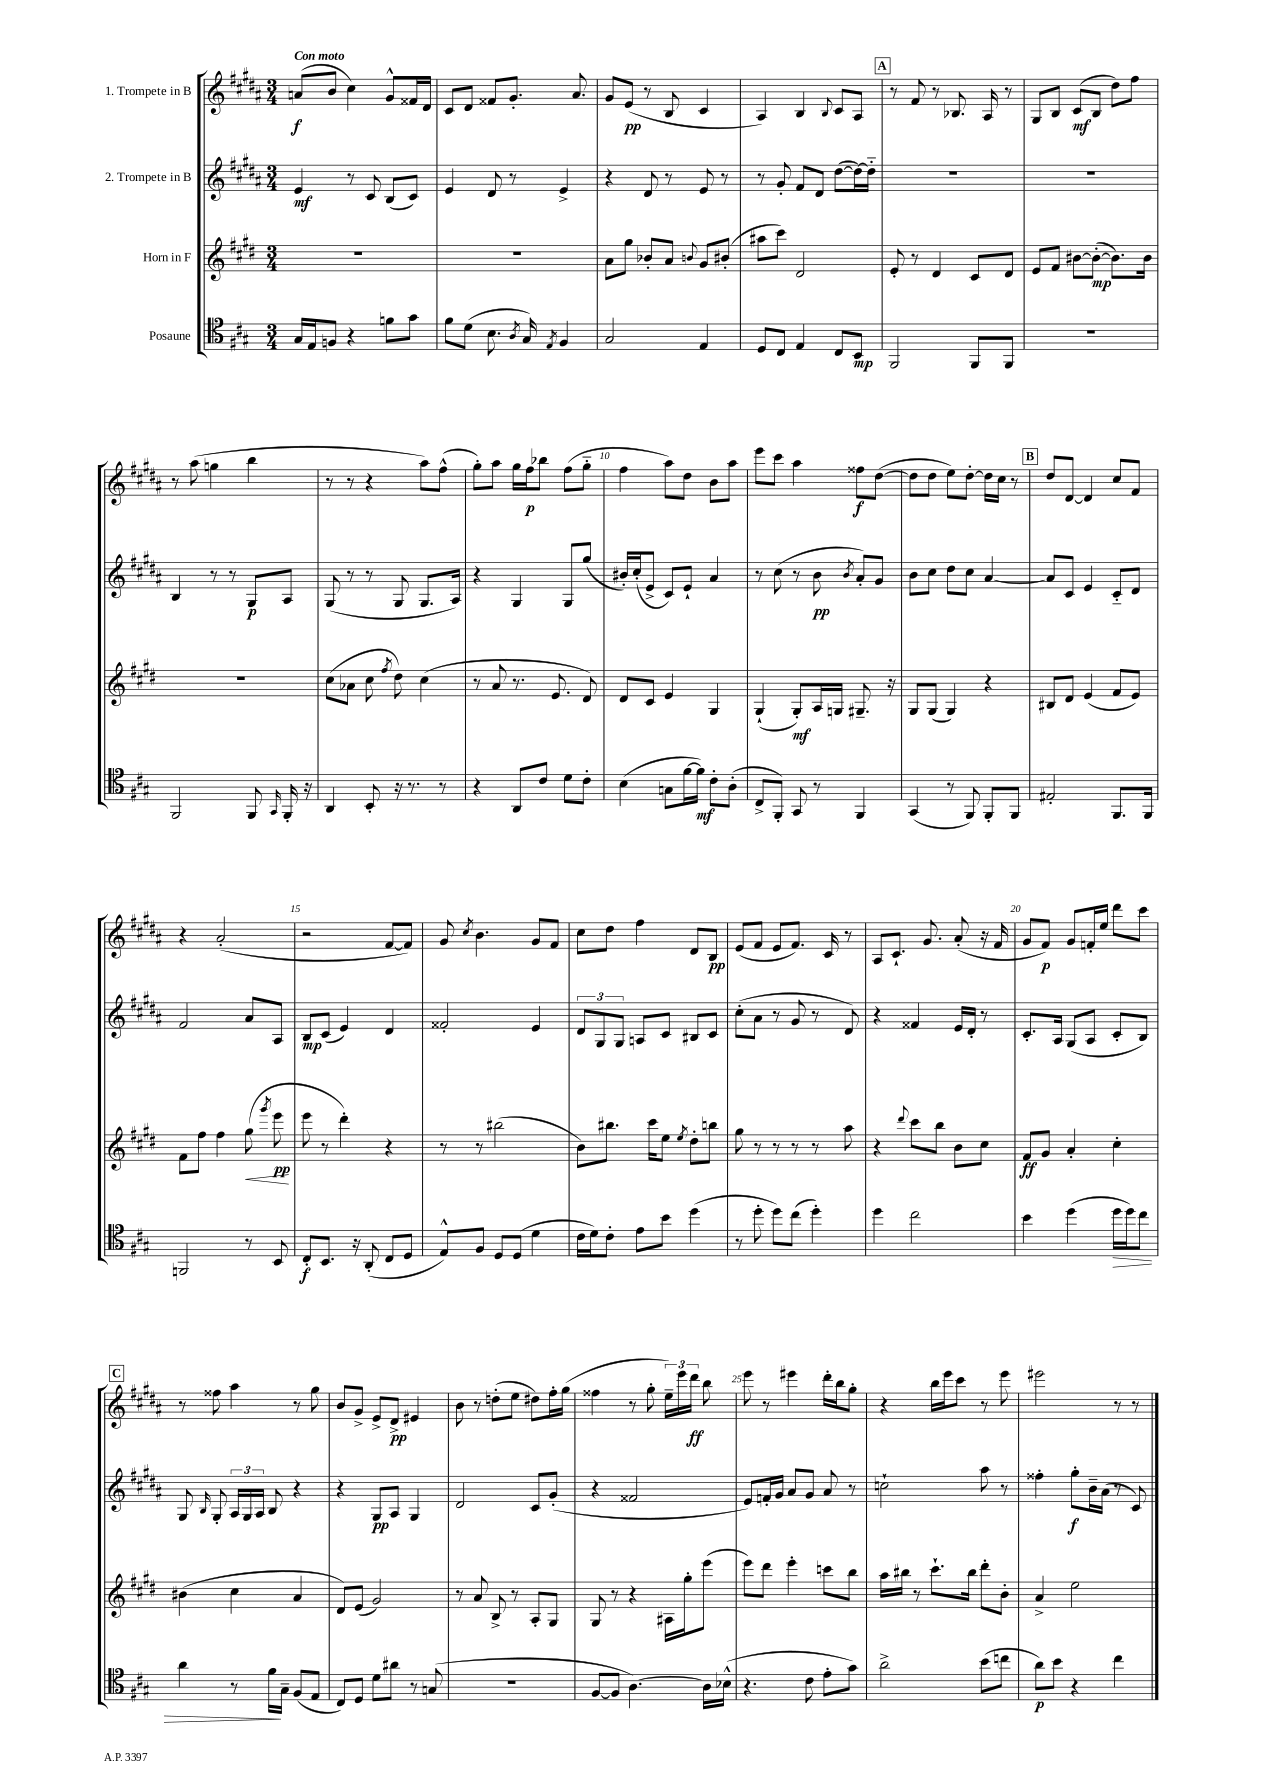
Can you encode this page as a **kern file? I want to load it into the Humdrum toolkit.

**kern	**kern	**kern	**kern
*staff4	*staff3	*staff2	*staff1
*clefC4	*clefG2	*clefG2	*clefG2
*k[f#c#g#]	*k[f#c#g#d#]	*k[f#c#g#d#a#]	*k[f#c#g#d#a#]
*M3/4	*M3/4	*M3/4	*M3/4
16G#	2.r	4e	(8a
16E	.	.	.
8F	.	.	8b
4r	.	8r	4cc#)
.	.	8c#	.
8f	.	(8B	8g#^^
8g#	.	8c#)	16f##
.	.	.	16d#
=	=	=	=
8f#	2.r	4e	8c#
(8d	.	.	8d#
8.B	.	8d#	8f##
.	.	8r	8.g#'
8qA	.	.	.
16G#)	.	.	.
8qE	.	.	.
4F#	.	4e^	.
.	.	.	8.a#
=	=	=	=
2G#	8a	4r	8g#
.	8gg#	.	(8e
.	8b-'	8d#	8r
.	8a	8r	8B
.	8qqb	.	.
4E	8g#	8e	4c#
.	(8b#'	8r	.
=	=	=	=
8D	8aa#	8r	4A#)
8C#	8ccc#)	8g#'	.
4E	2d#	8f#	4B
.	.	8d#	.
.	.	.	8qqB
8C#	.	([8dd#	8c#
8BB	.	16dd#_)	8A#
.	.	16dd#'~]	.
=	=	=	=
2FF#	8e'	2.r	8r
.	8r	.	8f#
.	4d#	.	8r
.	.	.	8.B-
8FF#	8c#	.	.
.	.	.	16A#
8FF#	8d#	.	8r
=	=	=	=
2.r	8e	2.r	8G#
.	8f#	.	8B
.	[8b#	.	(8c#
.	(8b#'_	.	8B
.	8.b#])	.	8dd#)
.	.	.	8ff#
.	16b#	.	.
=	=	=	=
2FF#	2.r	4B	8r
.	.	.	(8aa#
.	.	8r	4gg
.	.	8r	.
8FF#	.	8G#	4bb
16qqGG#	.	.	.
16FF#'	.	8A#	.
16r	.	.	.
=	=	=	=
4AA	(8cc#	(8G#	8r
.	8a-	8r	8r
8BB'	8cc#	8r	4r
.	8qff#	.	.
16r	8dd#)	8G#	.
8.r	.	.	.
.	(4cc#	8.G#	8aa#)
8r	.	.	(8ff#^^
.	.	16A#)	.
=	=	=	=
4r	8r	4r	8gg#')
.	8a	.	8aa#
8AA	8.r	4G#	16gg#
.	.	.	16ff#
8c#	.	.	8bb-
.	8.e	.	.
8d	.	8G#	(8ff#
8c#'	8d#)	(8gg#	8gg#'~
=	=	=	=
(4B	8d#	16b#')	4ff#
.	.	(16cc#'	.
.	8c#	8e^	.
8G	4e	8c#)	8aa#)
[16f#	.	8e`	8dd#
16f#])	.	.	.
8c#'	4G#	4a#	8b
(8A'	.	.	8aa#
=	=	=	=
8C#^	(4G#`	8r	8eee
8FF#')	.	(8cc#	8ccc#
8GG#	8G#')	8r	4aa#
8r	16A	8b	.
.	16G	.	.
.	.	8qb	.
4FF#	8.G#~	8a#')	8ff##
.	.	8g#	([8dd#
.	16r	.	.
=	=	=	=
(4GG#	8G#	8b	8dd#]
.	(8G#	8cc#	8dd#
8r	4G#)	8dd#	8ee)
8FF#)	.	8cc#	[8dd#'
8FF#'	4r	[4a#	16dd#]
.	.	.	16cc#
8FF#	.	.	8r
=	=	=	=
2E#'	8B#	8a#]	8dd#
.	8d#	8c#	[8d#
.	(4e	4e	4d#]
8.FF#	8f#	8c#'~	8cc#
.	8e)	8d#	8f#
16FF#	.	.	.
=	=	=	=
2FF	8f#	2f#	4r
.	8ff#	.	.
.	4ff#	.	(2a#'
8r	(8gg#	8a#	.
.	8qggg#	.	.
8BB	8eee	8A#	.
=	=	=	=
8C#'	8eee	8B	2r
8.BB	8r	(8c#	.
.	4ddd#')	4e)	.
16r	.	.	.
(8AA'	.	.	.
8C#	4r	4d#	[8f#
8D	.	.	8f#])
=	=	=	=
8E^^)	8r	2f##'	8g#
.	.	.	8qcc#
8F#	8r	.	4.b
8D	(2bb#	.	.
(8D	.	.	.
4d	.	4e	8g#
.	.	.	8f#
=	=	=	=
16c#	8b)	12d#	8cc#
16d)	.	.	.
.	.	12G#	.
8c#'	8.bb#	.	8dd#
.	.	12G#	.
8e	.	8A	4ff#
.	16ccc#	.	.
8b	8ee	8c#	.
.	8qee	.	.
(4dd	8dd#'	8B#	8d#
.	8bb	8c#	8B
=	=	=	=
8r	8gg#	(8cc#'	(8e
8dd'	8r	8a#	8f#
8dd)	8r	8r	8e
(8cc#	8r	8g#	8.f#)
4dd')	8r	8r	.
.	.	.	16c#
.	8aa	8d#)	8r
=	=	=	=
4dd	4r	4r	8A#
.	.	.	8.c#`
.	8qqddd#	.	.
2cc#	8ccc#	4f##	.
.	.	.	8.g#
.	8bb	.	.
.	8b	16e	(8a#'
.	.	16d#'	.
.	8cc#	8r	16r
.	.	.	16f#
=	=	=	=
4b	8f#	8.c#'	8g#
.	8g#	.	8f#)
.	.	16A#	.
(4dd	4a'	(8G#	8g#
.	.	8A#	16f'
.	.	.	16ee
16dd	4cc#'	8c#'	8ddd#
16dd)	.	.	.
8cc#	.	8B)	8ccc#
=	=	=	=
4a	(4b#	8G#	8r
.	.	16qqB	.
.	.	8G#'	8ff##
8r	4cc#	24A#	4aa#
.	.	24G#	.
.	.	24A#	.
16f#	.	8B	.
16G#~	.	.	.
(8F#	4a	4r	8r
8E	.	.	8gg#
=	=	=	=
8C#)	8d#)	4r	8b
8D	(8e	.	8g#^
8d	2g#)	8G#	8e^
8a#	.	8A#	8d#^
8r	.	4G#	4e#
(8G	.	.	.
=	=	=	=
2.r	8r	2d#	8b
.	8a	.	8r
.	8B^	.	(8dd'
.	8r	.	8ee
.	8A'	8c#	8dd#)
.	8G#	(8g#'	16ff#'
.	.	.	(16gg#
=	=	=	=
[8F#	8G#	4r	4ff##
8F#]	8r	.	.
[4.A)	4r	2f##	8r
.	.	.	8gg#'
.	16A#	.	24ee~)
.	.	.	24eee
.	16gg#'	.	.
.	.	.	24ddd#
16A]	(8eee	.	8bb
(16B-^^	.	.	.
=	=	=	=
4.r	8eee)	8e)	8eee
.	8ddd#	16f'	8r
.	.	16g#	.
.	4eee'	8a#	4eee#
8c#	.	8g#	.
8e'	8ccc	8a#	16ddd#'
.	.	.	16bb
8g#)	8bb	8r	8gg#'
=	=	=	=
2a^	16aa	2cc`	4r
.	16bb#	.	.
.	8r	.	.
.	8.ccc#`	.	16bb
.	.	.	16eee
.	.	.	8ccc#
.	16bb#	.	.
(8b	8ddd#'	8aa#	8r
8cc	8b'	8r	8eee
=	=	=	=
8a)	4a^	4ff##'	2eee#
8b	.	.	.
4r	2ee	8gg#'	.
.	.	16b~	.
.	.	(16a#	.
4cc#	.	8r	8r
.	.	8c#)	8r
==	==	==	==
*-	*-	*-	*-
